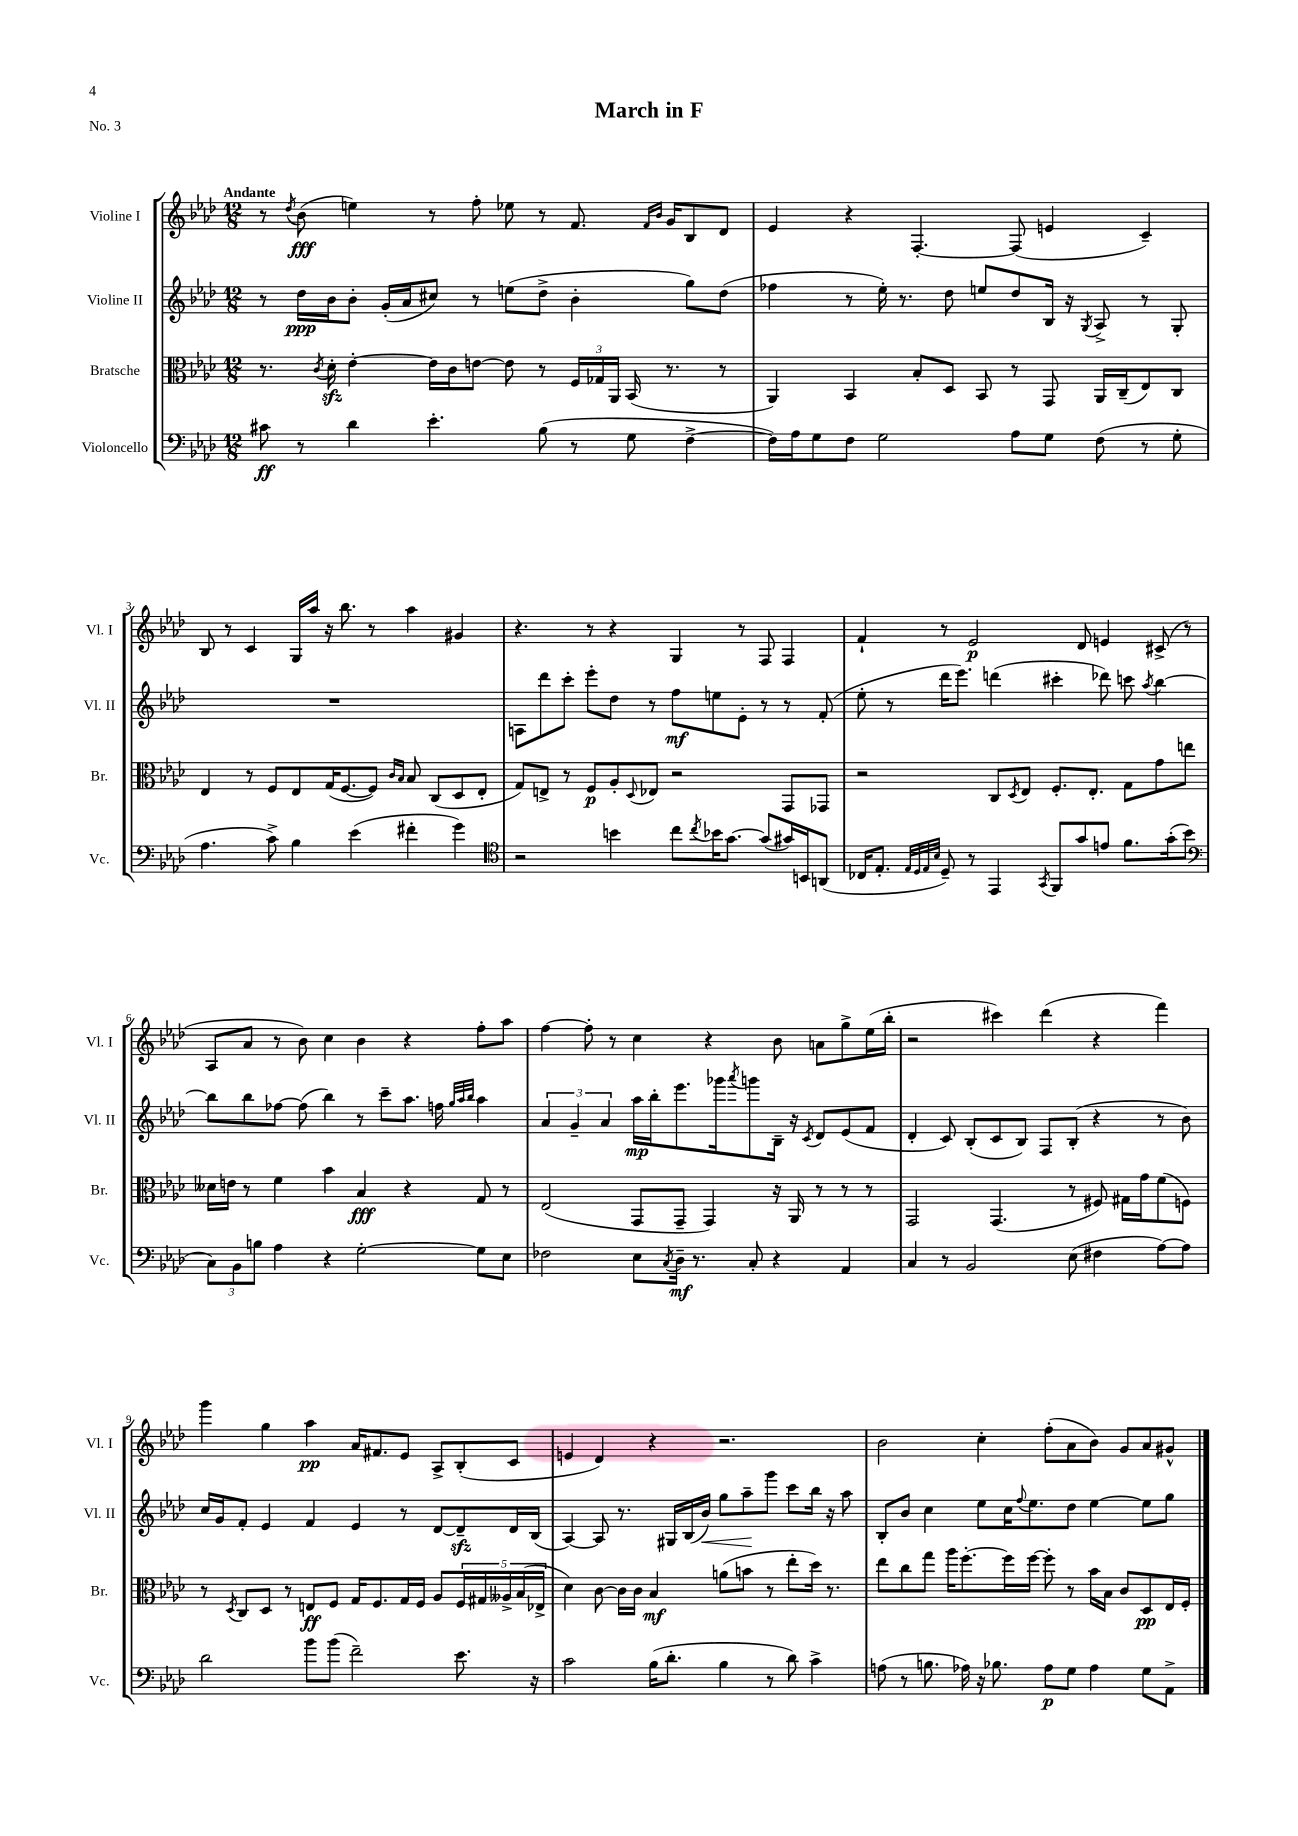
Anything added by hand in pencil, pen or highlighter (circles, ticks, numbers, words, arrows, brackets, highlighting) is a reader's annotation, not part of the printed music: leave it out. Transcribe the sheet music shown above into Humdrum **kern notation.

**kern	**dynam	**kern	**dynam	**kern	**dynam	**kern	**dynam
*part4	*part4	*part3	*part3	*part2	*part2	*part1	*part1
*staff4	*staff4	*staff3	*staff3	*staff2	*staff2	*staff1	*staff1
*I"Violoncello	*	*I"Bratsche	*	*I"Violine II	*	*I"Violine I	*
*I'Vc.	*	*I'Br.	*	*I'Vl. II	*	*I'Vl. I	*
*clefF4	*	*clefC3	*	*clefG2	*	*clefG2	*
*k[b-e-a-d-]	*	*k[b-e-a-d-]	*	*k[b-e-a-d-]	*	*k[b-e-a-d-]	*
*M12/8	*	*M12/8	*	*M12/8	*	*M12/8	*
=1	=1	=1	=1	=1	=1	=1	=1
!	!	!	!	!	!	!LO:TX:a:B:t=Andante	!
8c#X\	ff	8.r	.	8r	.	8r	.
.	.	.	.	.	.	8qdd-/	.
8r	.	.	.	16dd-\LL	ppp	(8b-\	fff
.	.	8qc/	.	.	.	.	.
.	.	16d-zz'\	.	16b-\J	.	.	.
4d-\	.	[4e-'\	.	8b-'\J	.	4een\)	.
.	.	.	.	(16g'/LL	.	.	.
.	.	.	.	16a-/J	.	.	.
4.e-'\	.	16e-\LL]	.	8cc#X/J)	.	8r	.
.	.	16c\J	.	.	.	.	.
.	.	[8en\J	.	8r	.	8ff'\	.
.	.	8e\]	.	(8een\L	.	8ee-X\	.
(8B-\	.	8r	.	8dd-^\J	.	8r	.
8r	.	24F/LL	.	4b-'\	.	8.f/	.
.	.	24G-X/	.	.	.	.	.
.	.	24AA-/JJ	.	.	.	.	.
8G\	.	(16BB-/	.	.	.	.	.
.	.	.	.	.	.	16qqf/LL	.
.	.	.	.	.	.	16qqb-/JJ	.
.	.	8.r	.	.	.	16g/KL	.
[4F^\	.	.	.	8gg\L)	.	8B-/	.
.	.	8r	.	(8dd-\J	.	8d-/J	.
=2	=2	=2	=2	=2	=2	=2	=2
16F\LL])	.	4AA-/)	.	4ff-X\	.	4e-/	.
16A-\J	.	.	.	.	.	.	.
8G\	.	.	.	.	.	.	.
8F\J	.	4BB-/	.	8r	.	4r	.
2G\	.	.	.	16ee-'\)	.	.	.
.	.	.	.	8.r	.	.	.
.	.	8B-'/L	.	.	.	[4.F'/	.
.	.	8D-/J	.	8dd-\	.	.	.
.	.	8BB-/	.	8een/L	.	.	.
8A-\L	.	8r	.	8dd-/	.	(8F/]	.
8G\J	.	8GG/	.	16B-/Jk	.	4en/	.
.	.	.	.	16r	.	.	.
.	.	.	.	8qG/	.	.	.
(8F\	.	16AA-/LL	.	8A-^/	.	.	.
.	.	(16C~/J	.	.	.	.	.
8r	.	8E-/)	.	8r	.	4c~/)	.
8G'\	.	8C/J	.	8G'/	.	.	.
!!LO:LB:g=z
=3	=3	=3	=3	=3	=3	=3	=3
4.A-\	.	4E-/	.	1.r	.	8B-/	.
.	.	.	.	.	.	8r	.
.	.	8r	.	.	.	4c/	.
8c^\)	.	8F/L	.	.	.	.	.
4B-\	.	8E-/	.	.	.	16G/LL	.
.	.	.	.	.	.	16aa-/JJ	.
.	.	(16G/K	.	.	.	16r	.
.	.	[8.F/	.	.	.	8.bb-\	.
(4e-\	.	.	.	.	.	.	.
.	.	8F/J])	.	.	.	8r	.
.	.	16qqc/LL	.	.	.	.	.
.	.	16qqB-/JJ	.	.	.	.	.
4f#X'\	.	8B-/	.	.	.	4aa-\	.
.	.	(8C/L	.	.	.	.	.
4g\)	.	8D-/	.	.	.	4g#X/	.
.	.	8E-'/J	.	.	.	.	.
=4	=4	=4	=4	=4	=4	=4	=4
*clefC4	*	*	*	*	*	*	*
2r	.	8G/L)	.	8An\L	.	4.r	.
.	.	8En^/J	.	8ddd-\	.	.	.
.	.	8r	.	8ccc'\J	.	.	.
.	.	8F/L	p	8eee-'\L	.	8r	.
4bn\	.	8A-'/	.	8dd-\J	.	4r	.
.	.	8qqD-/	.	.	.	.	.
.	.	8E-X/J	.	8r	.	.	.
8cc\L	.	2r	.	8ff\L	mf	4G/	.
8qcc/	.	.	.	.	.	.	.
16b-X\K	.	.	.	8een\	.	.	.
[8.g\J	.	.	.	.	.	.	.
.	.	.	.	8e-'\J	.	8r	.
(8g/L]	.	.	.	8r	.	8F/	.
16g#X/L)	.	8GG/L	.	8r	.	4F/	.
16BBn/J	.	.	.	.	.	.	.
(8AAn/J	.	8GG-X/J	.	(8f'/	.	.	.
=5	=5	=5	=5	=5	=5	=5	=5
16C-X/KL	.	2r	.	8ee-'\	.	4f`/	.
8.E-'/J	.	.	.	.	.	.	.
.	.	.	.	8r	.	.	.
32qqE-/LLL	.	.	.	.	.	.	.
32qqD-/	.	.	.	.	.	.	.
32qqE-/	.	.	.	.	.	.	.
32qqB-/JJJ	.	.	.	.	.	.	.
8D-~/)	.	.	.	16ddd-\KL	.	8r	.
.	.	.	.	8.eee-\J)	.	.	.
8r	.	.	.	.	.	2e-/	p
4EE-/	.	8C/L	.	(4dddn\	.	.	.
.	.	8qD-/	.	.	.	.	.
.	.	8E-/J	.	.	.	.	.
8qGG/	.	.	.	.	.	.	.
8FF/L	.	8.F'/L	.	4ccc#X'\	.	.	.
8g/	.	.	.	.	.	8d-/	.
.	.	8.E-'/J	.	.	.	.	.
8en/J	.	.	.	8ddd-X\)	.	4en/	.
8.f\L	.	8G\L	.	8cccn\	.	.	.
.	.	.	.	8qaa-/	.	.	.
.	.	8g\	.	[4bb-\	.	(8c#X^/	.
(16g'\k	.	.	.	.	.	.	.
8b-\J	.	8een\J	.	.	.	8r	.
!!LO:LB:g=z
=6	=6	=6	=6	=6	=6	=6	=6
*clefF4	*	*	*	*	*	*	*
12C\L)	.	16d--X\LL	.	8bb-\L]	.	8A-/L	.
.	.	16en\JJ	.	.	.	.	.
12BB-\	.	.	.	.	.	.	.
.	.	8r	.	8bb-\	.	8a-/J	.
12Bn\J	.	.	.	.	.	.	.
4A-\	.	4f\	.	[8ff-X\J	.	8r	.
.	.	.	.	(8ff-\]	.	8b-\)	.
4r	.	4b-\	.	4bb-\)	.	4cc\	.
[2G'\	.	4B-/	fff	8r	.	4b-\	.
.	.	.	.	8ccc~\L	.	.	.
.	.	4r	.	8.aa-\J	.	4r	.
.	.	.	.	16ffn\	.	.	.
.	.	.	.	32qqgg/LLL	.	.	.
.	.	.	.	32qqaa-/	.	.	.
.	.	.	.	32qqbb-/JJJ	.	.	.
8G\L]	.	8G/	.	4aa-\	.	8ff'\L	.
8E-\J	.	8r	.	.	.	8aa-\J	.
=7	=7	=7	=7	=7	=7	=7	=7
2F-X\	.	(2E-/	.	6a-/	.	[4ff\	.
.	.	.	.	6g~/	.	.	.
.	.	.	.	.	.	8ff'\]	.
.	.	.	.	6a-/	.	.	.
.	.	.	.	.	.	8r	.
8E-\L	.	8GG/L	.	16aa-\LL	mp	4cc\	.
.	.	.	.	16bb-'\J	.	.	.
8qC/	.	.	.	.	.	.	.
16D-~\Jk	mf	8GG~/J	.	8.eee-\	.	.	.
8.r	.	.	.	.	.	.	.
.	.	4GG/)	.	.	.	4r	.
.	.	.	.	16ggg-X\k	.	.	.
.	.	.	.	8qaaa-/	.	.	.
8C'/	.	.	.	8gggn\	.	.	.
4r	.	16r	.	16B-~\Jk	.	8b-\	.
.	.	16AA-/	.	16r	.	.	.
.	.	.	.	8qc/	.	.	.
.	.	8r	.	8d-/L	.	8an\L	.
4AA-/	.	8r	.	(8e-/	.	8gg^\	.
.	.	8r	.	8f/J	.	(16ee-\L	.
.	.	.	.	.	.	16bb-'\JJ	.
=8	=8	=8	=8	=8	=8	=8	=8
4C/	.	2GG/	.	4d-'/	.	2r	.
8r	.	.	.	8c/)	.	.	.
2BB-/	.	.	.	(8B-'/L	.	.	.
.	.	(4.GG/	.	8c/	.	4ccc#X\)	.
.	.	.	.	8B-/J)	.	.	.
.	.	.	.	8F/L	.	(4ddd-\	.
(8E-\	.	8r	.	(8B-'/J	.	.	.
4F#X\	.	8F#X/)	.	4r	.	4r	.
.	.	16G#X\LL	.	.	.	.	.
.	.	16g\J	.	.	.	.	.
[8A-\L)	.	(8f\	.	8r	.	4fff\)	.
8A-\J]	.	8Fn\J)	.	8b-\)	.	.	.
!!LO:LB:g=z
=9	=9	=9	=9	=9	=9	=9	=9
2d-\	.	8r	.	16cc/LL	.	4ggg\	.
.	.	.	.	16g/J	.	.	.
.	.	8qD-/	.	.	.	.	.
.	.	8C/L	.	8f'/J	.	.	.
.	.	8D-/J	.	4e-/	.	4gg\	.
.	.	8r	.	.	.	.	.
8b-\L	.	8En/L	ff	4f/	.	4aa-\	pp
(8b-\J	.	8F/J	.	.	.	.	.
2f~\)	.	16G/KL	.	4e-/	.	16a-/KL	.
.	.	8.F/	.	.	.	8.f#X/	.
.	.	16G/L	.	8r	.	8e-/J	.
.	.	16F/JJ	.	.	.	.	.
.	.	8A-/L	.	[8d-/L	.	8A-^/L	.
8.e-\	.	20F/L	.	8d-zz~/]	.	(8B-'/	.
.	.	20G#X/	.	.	.	.	.
.	.	20A--X^/	.	.	.	.	.
.	.	.	.	16d-/L	.	8c/J	.
.	.	(20B-/	.	.	.	.	.
16r	.	.	.	(16B-/JJ	.	.	.
.	.	20E-X^/JJ	.	.	.	.	.
=10	=10	=10	=10	=10	=10	=10	=10
2c\	.	4d-\)	.	[4A-/)	.	4en/	.
.	.	[8c\	.	8A-/]	.	4d-/)	.
.	.	16c\LL]	.	8.r	.	.	.
.	.	16c\JJ	.	.	.	.	.
(16B-\KL	.	4B-/	mf	.	.	4r	.
8.d-'\J	.	.	.	16G#X/LL	.	.	.
.	.	.	.	(16B-/	.	.	.
!	!	!	!	!	!LO:HP:b	!	!
.	.	.	.	16b-/JJ)	<	.	.
4B-\	.	(8an\L	.	8gg\L	.	2.r	.
.	.	8bn\J	.	8aa-~\	.	.	.
8r	.	8r	.	8ggg\J	[	.	.
8d-\)	.	8ee-'\L	.	8ccc\L	.	.	.
4c^\	.	16dd-\Jk)	.	16bb-\Jk	.	.	.
.	.	8.r	.	16r	.	.	.
.	.	.	.	8aa-\	.	.	.
=11	=11	=11	=11	=11	=11	=11	=11
(8An\	.	8ee-\L	.	8B-'/L	.	2b-\	.
8r	.	8cc\	.	8b-/J	.	.	.
8.Bn\	.	8gg\J	.	4cc\	.	.	.
.	.	16aa-\KL	.	.	.	.	.
16A-X\)	.	[8.ff'\	.	.	.	.	.
16r	.	.	.	8ee-\L	.	4cc'\	.
8.B-X\	.	.	.	.	.	.	.
.	.	16ff\L]	.	16cc\K	.	.	.
.	.	.	.	8qqff/	.	.	.
.	.	[16ff\JJ	.	8.ee-\	.	.	.
8A-\L	p	8ff'\]	.	.	.	(8ff'\L	.
8G\J	.	8r	.	8dd-\J	.	8a-\	.
4A-\	.	16b-\LL	.	[4ee-\	.	8b-\J)	.
.	.	16B-\JJ	.	.	.	.	.
.	.	8c/L	.	.	.	8g/L	.
8G\L	.	8D-/	pp	8ee-\L]	.	8a-/	.
8AA-^\J	.	16E-/L	.	8gg\J	.	8g#X^^/J	.
.	.	16F'/JJ	.	.	.	.	.
==	==	==	==	==	==	==	==
*-	*-	*-	*-	*-	*-	*-	*-
